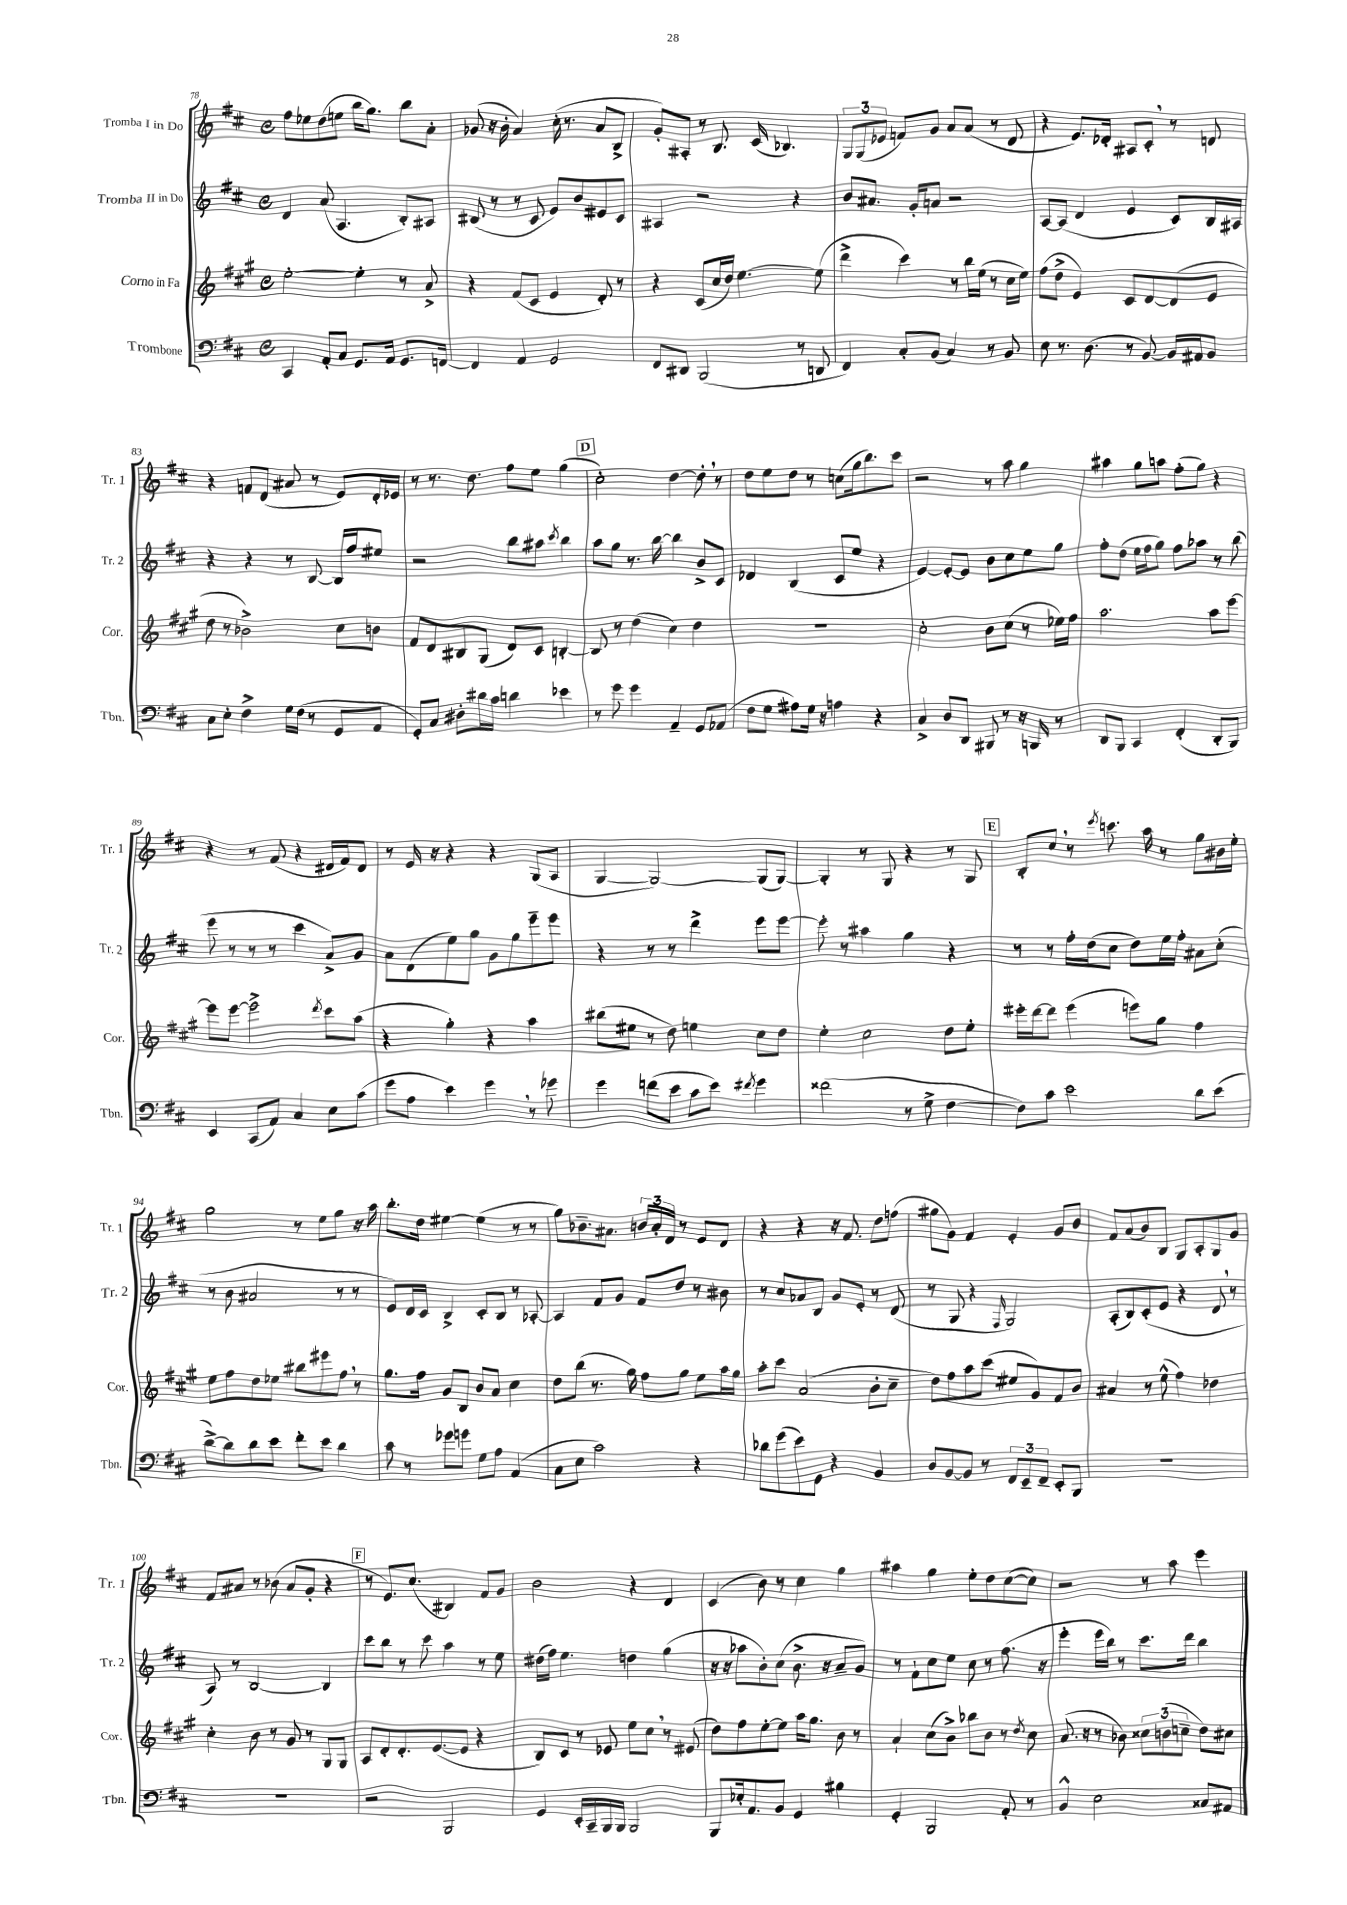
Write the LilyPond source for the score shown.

<<
\new StaffGroup <<
\new Staff = "s0" \with { instrumentName = "Tromba I in Do" shortInstrumentName = "Tr. 1" } {
    \clef treble \key d \major \defaultTimeSignature \time 4/4
    fis''8 ees''8 d''8( e''8 b''16 g''8.) b''8 a'8-. |
    ges'8( r16 b'16-. a'4) cis''16-.( r8. a'8 b8-> |
    g'8-.) ais8-. r8 b8. cis'16( bes4.) |
    \tuplet 3/2 { g8 g8( ees'8 } f'8) g'8 a'8 a'8( r8 d'8 |
    r4 e'8.) des'16-. ais8 cis'8-. \breathe r8 d'8 |
    r4 f'8 d'8( ais'8 r8 e'8) d'16-. ees'16 |
    r8 r8. d''8. fis''8 e''8 g''4( |
    \mark \markup { \box "D" } cis''2-.) d''4~ d''8-. \breathe r8 |
    d''8 e''8 d''8 r8 c''8( g''16 b''8.) cis'''8 |
    r2 r8 a''8 g''4 |
    ais''4 g''8 a''8 fis''8-.( g''8) r4 |
    r4 r8 fis'8( r4 dis'16 fis'16) dis'8 |
    r8 e'16 r16 r4 r4 g8( a8 |
    g4~ g2~) g8( g8~) |
    g4-. r8 g8 r4 r8 g8 |
    \mark \markup { \box "E" } b8-. cis''8 \breathe r8 \acciaccatura { e'''8 } c'''8. a''16 r8 g''8 bis'16 e''16-. |
    g''2 r8 e''8 g''8 r16 a''16 |
    b''8.-. d''16 eis''4~ eis''4( r8 r8 |
    g''8) bes'8.-- ais'8. \tuplet 3/2 { b'16 ais'16-. d'16 } r8 e'8 d'8 |
    r4 r4 r16 fis'8. d''8 f''8( |
    gis''8 g'8) fis'4 e'4-. g'8 b'8 |
    fis'8 a'8( b'8) b8 g8 a8-. g8 g'8 |
    fis'8 ais'8 r8 bes'8( ais'8 g'8-. r4 |
    \mark \markup { \box "F" } r8 e'8.) cis''8.( bis4) fis'8 g'8 |
    b'2 r4 d'4 |
    cis'4( b'8) r8 cis''4 g''4 |
    ais''4 g''4 e''8-. d''8 cis''8~( cis''8) |
    r2 r8 a''8 e'''4 \bar "|." |
}
\new Staff = "s1" \with { instrumentName = "Tromba II in Do" shortInstrumentName = "Tr. 2" } {
    \clef treble \key d \major \defaultTimeSignature \time 4/4
    d'4 a'8( a4. b8-.) ais8 |
    bis8( r8 r8 cis'8 e'8) b'8 eis'8 cis'8 |
    ais4 r2 r4 |
    b'8 ais'8. g'16-. a'8 r2 |
    a8~ a8( d'4 e'4 cis'8) b16 ais16 |
    r4 r4 r8 b8~ b16 fis''16 eis''8 |
    r2 b''8 ais''8 \acciaccatura { cis'''8 } b''4 |
    \mark \markup { \box "D" } a''8 g''8 r8. b''16~ b''4 b'8-> cis'8 |
    des'4 b4( cis'8 e''8 r4 |
    e'4~) e'8~-. e'8 b'8 cis''8 e''8 g''8 |
    fis''8-. d''8( e''16 fis''16 g''8) fis''8 aes''8 r8 b''8( |
    e'''8 r8 r8 r8 cis'''4 a'8->) g'8 |
    a'8 d'8( e''8) g''8 g'8 g''8 e'''8-- e'''8 |
    r4 r8 r8 d'''4-> e'''8 e'''8~ |
    e'''8-. r8 ais''4 g''4 r4 |
    \mark \markup { \box "E" } r8 r8 fis''16-. d''16( cis''8 d''8) e''16 fis''16-. ais'8 cis''8-.( |
    r8 b'8 ais'2 r8 r8 |
    e'8) d'16 cis'16 b4-> cis'8-. b8 r8 aes8~-. |
    aes4 fis'8 g'8 fis'8 d''8 r8 bis'8 |
    r8 cis''8 aes'8 b8 g'8 e'8-. r8 d'8( |
    r8 g8 r4 \grace { fis16 } g2) |
    a8-.( b8) cis'8-.( e'8 r4 d'8 \breathe r8 |
    a8) r8 b2~ b4 |
    \mark \markup { \box "F" } cis'''8 b''8 r8 cis'''8 a''4 r8 e''8 |
    dis''16( fis''16) e''4. d''4 g''4( |
    r16 r16 aes''8 b'8-.) cis''8( b'8.-> r16 a'8-- g'8) |
    r8 fis'8-! cis''8 e''8 cis''8 r8 fis''8.( r16 |
    e'''4-. e'''16 b''16) r8 cis'''8. d'''16 b''4 \bar "|." |
}
\new Staff = "s2" \with { instrumentName = "Corno in Fa" shortInstrumentName = "Cor." } {
    \clef treble \key a \major \defaultTimeSignature \time 4/4
    e''2~-. e''4-. r8 a'8-> |
    r4 fis'8( cis'8 e'4 d'8-.) r8 |
    r4 cis'8( cis''16 d''16) e''4.~ e''8( |
    d'''4-> cis'''4) r8 b''16 e''16( r8 cis''16 e''16) |
    fis''8( d''8-> e'4) cis'8 d'8~ d'8( e'8 |
    d''8 r8 bes'2->) cis''8 b'8 |
    fis'8 d'8 bis8 gis8( d'8) cis'8 b4~-. |
    \mark \markup { \box "D" } b8 r8 d''4( cis''4) d''4 |
    R1 |
    cis''2-. b'8 cis''8( r8 ees''16) fis''16 |
    a''2. a''8 e'''8~ |
    e'''8 e'''8~ e'''2-> \acciaccatura { d'''8 } cis'''8 a''8( |
    r4 gis''4-.) r4 a''4 |
    bis''8( eis''8 r8 d''8) e''4 cis''8 d''8 |
    e''4-. cis''2 d''8 e''8-. |
    \mark \markup { \box "E" } eis'''16-. d'''16~ d'''8 eis'''4( e'''8) gis''8 fis''4 |
    e''8 fis''8 d''8 ees''8 bis''8 eis'''8 fis''8 \breathe r8 |
    gis''8. fis''16 gis'8 b8 b'8 a'8 cis''4 |
    d''8 b''8( r8. gis''16) fis''8 gis''8 e''8 a''16 gis''16 |
    a''8-. cis'''8 a'2( b'8-. cis''8-- |
    d''8) fis''8 a''8 cis'''8( eis''8 gis'8) fis'8 b'8 |
    ais'4 r8 e''8-^( fis''4) des''4 |
    cis''4-. b'8 r8 gis'8 r8 gis8 gis8 |
    \mark \markup { \box "F" } a8 d'8-. d'8.-. e'8.~( e'8 r4 |
    b8) cis'8 r8 ees'8 e''8 cis''8 \breathe r8 eis'8( |
    d''8) fis''8 e''8~-. e''8 a''16 gis''8. b'8 r8 |
    a'4-! cis''8( b'8->) bes''8 b'8 r8 \acciaccatura { d''8 } cis''8 |
    a'8.( r16 r8 bes'8) \tuplet 3/2 { cisis''8 b'8( c''8-- } d''8) cis''8 \bar "|." |
}
\new Staff = "s3" \with { instrumentName = "Trombone" shortInstrumentName = "Tbn." } {
    \clef bass \key d \major \defaultTimeSignature \time 4/4
    cis,4 a,8-. cis8 g,8. a,16 g,8. f,16~ |
    f,4 a,4 g,2 |
    fis,8 dis,8 b,,2( r8 d,8 |
    fis,4) cis8-. b,8( cis4) r8 b,8 |
    e8 r8. d8.( r8 b,8~) b,16 ais,16 b,8 |
    cis8 e8-. fis4-> g16 fis16( r8 g,8 a,8 |
    g,8-.) cis8 dis8-. dis'16 cis'16 d'4 ees'4 |
    \mark \markup { \box "D" } r8 g'8 g'4 a,4-- g,8 aes,8( |
    fis8 g8 ais8) g16 r16 a4 r4 |
    cis4-> d8 d,8 bis,,8 r8 r16 b,,16 r8 |
    d,8 b,,8 cis,4 fis,4-.( d,8-. b,,8) |
    e,4 cis,8( a,8) cis4 e8 cis'8( |
    g'8 a8 e'4) g'4 \breathe r8 ges'8 |
    g'4 f'8( e'8 cis'8 e'8) \acciaccatura { fis'8 } g'4 |
    fisis'2( r8 g8-> fis4~ |
    \mark \markup { \box "E" } fis8) cis'8 e'2 d'8 e'8( |
    d'8~->) d'8 d'8 e'8 fis'8-. e'8 d'4 |
    cis'8 r8 ges'8 g'8 g8 a8 a,4( |
    cis8 e8 cis'2) r4 |
    des'8 g'8( e'8) g,8 r4 b,4 |
    d8 b,8~ b,8 r8 \tuplet 3/2 { fis,8 e,8-- fis,8-- } e,8-. b,,8 |
    R1 |
    R1 |
    \mark \markup { \box "F" } r2 b,,2 |
    g,4 e,16-. cis,16-- b,,16 b,,16 b,,2 |
    b,,8 ees16-. a,8. b,8 g,4 bis4 |
    g,4-. b,,2 a,8-. r8 |
    b,4-^ e2 cisis8 ais,8 \bar "|." |
}
>>
>>
\layout { \context { \Score currentBarNumber = #78 } }
